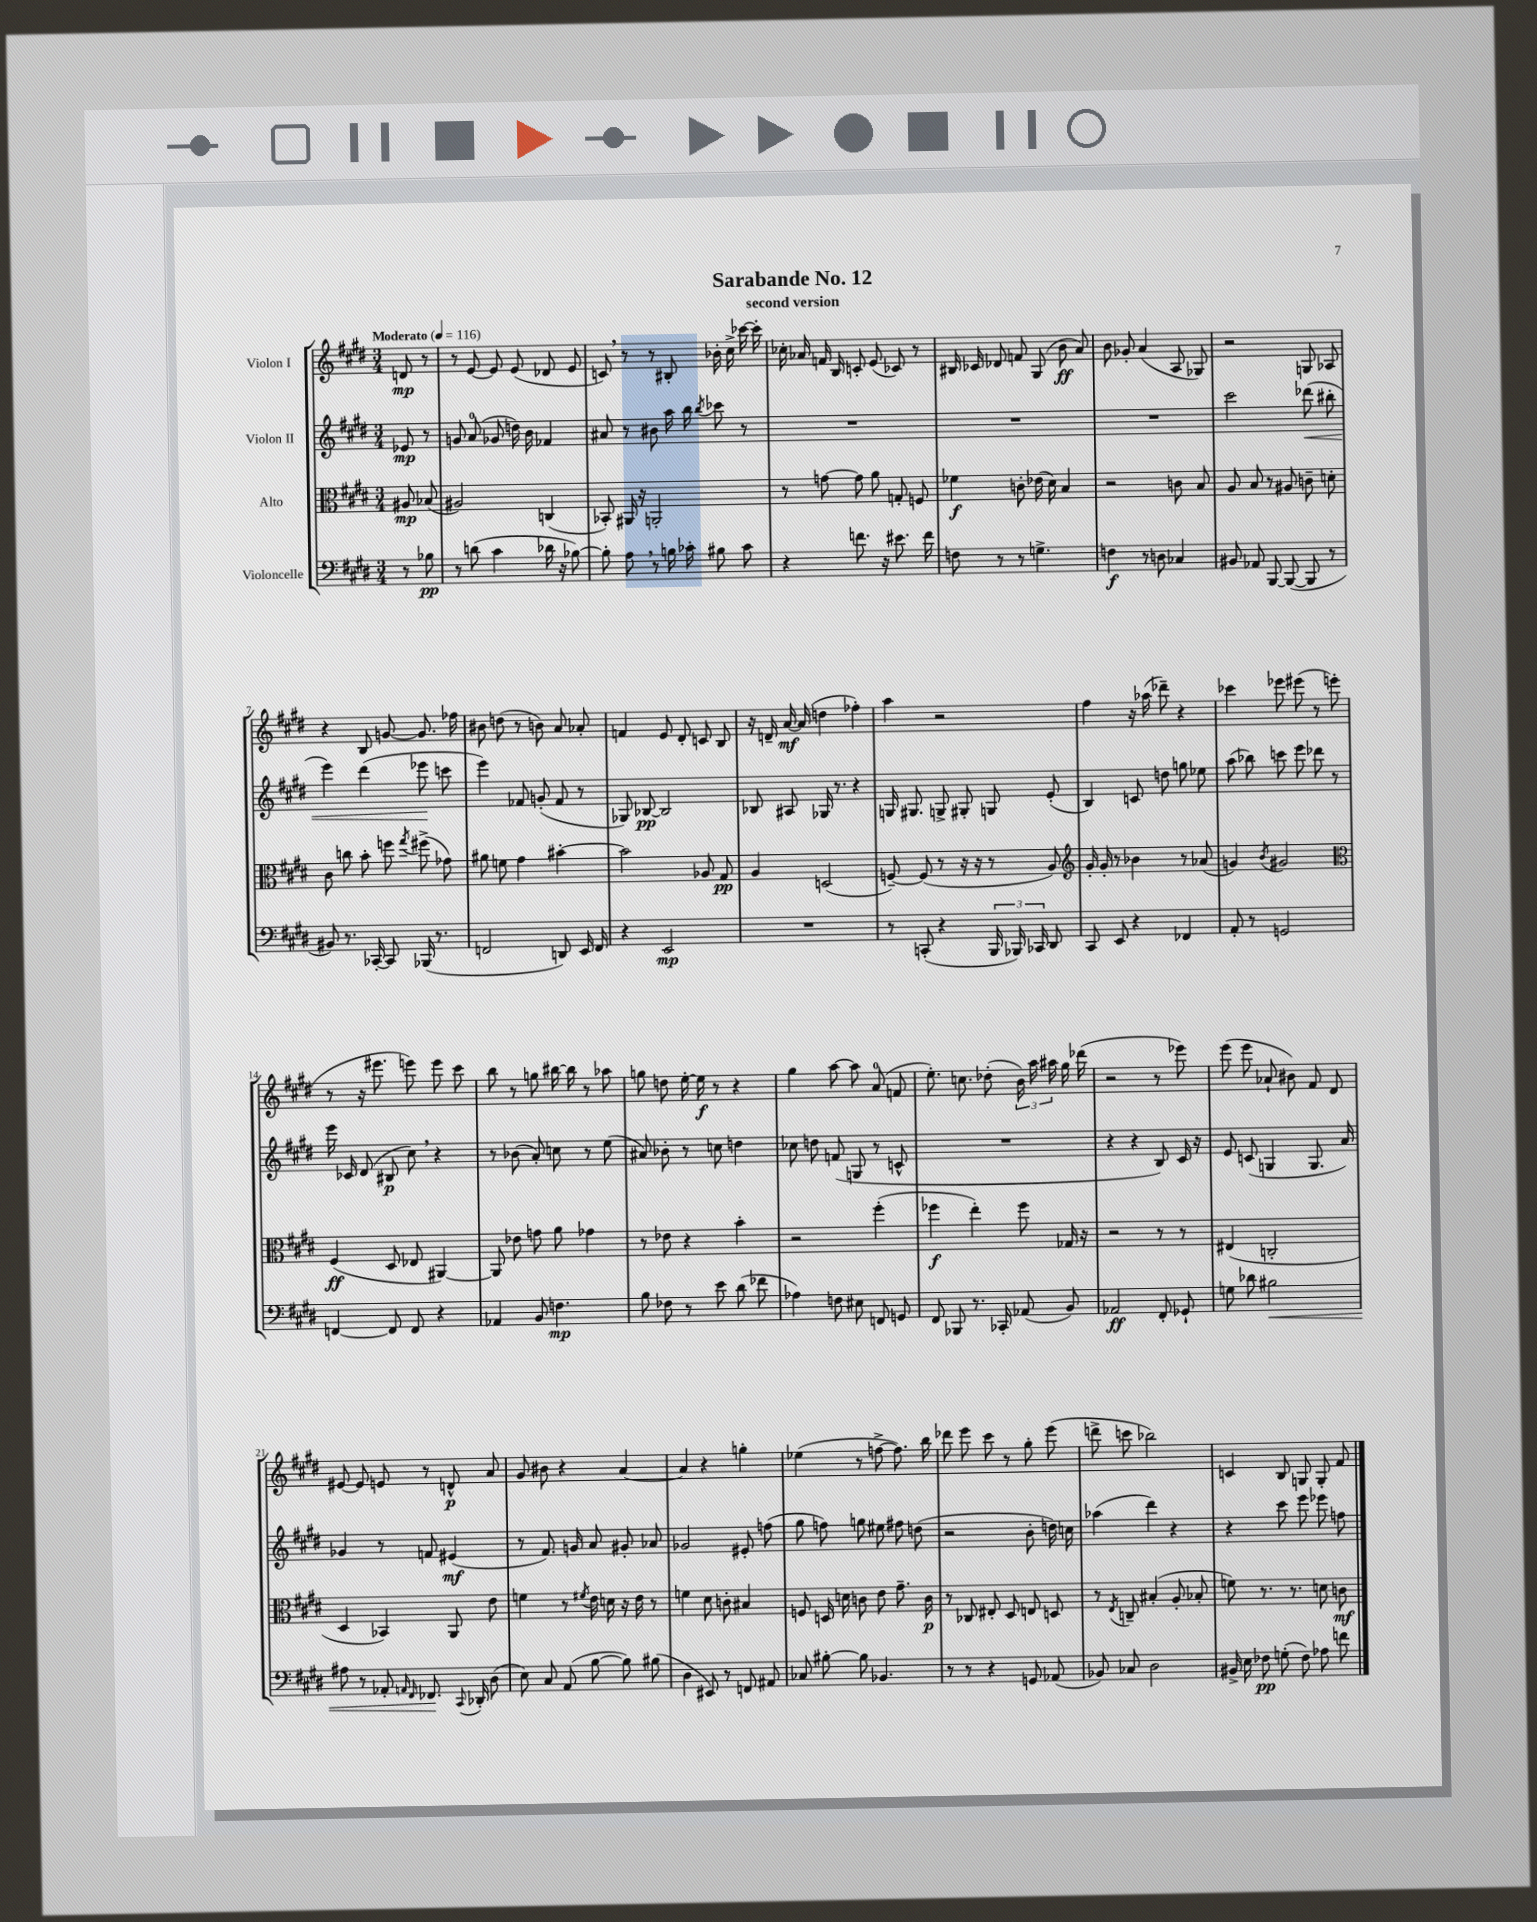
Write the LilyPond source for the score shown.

\header { title = "Sarabande No. 12" subtitle = "second version" }
<<
\new StaffGroup <<
\new Staff = "s0" \with { instrumentName = "Violon I" } {
    \clef treble \key e \major \numericTimeSignature \time 3/4 \partial 4 \tempo "Moderato" 4 = 116
    \autoBeamOff d'8\mp r8 |
    r8 e'8~ e'8 e'8( des'8 e'8 |
    c'8) \breathe r8 r8 bis8-. bes'16-. cis''16-> ces'''16~ ces'''16-. |
    ces''16-. aes'16 f'16 b16 c'8-. e'8( ces'8) r8 |
    bis16 ces'16 des'8 f'8 gis8( b'8\ff a'8) |
    b'8 ges'8-. a'4( a8 ges8) |
    r2 g8 aes8 |
    r4 b8 g'8~ g'8. fes''16 |
    bis'8 d''8( r8 b'8) a'8 aes'8-. |
    f'4 e'8 dis'8-. c'8 b8 |
    r16 d'16-- a'16~\mf a'16( d''4 fes''4-.) |
    a''4 r2 |
    fis''4 r16 aes''16( des'''8--) r4 |
    ces'''4 ees'''8 eis'''8( r8 e'''8-. |
    r8 r16 eis'''8. e'''8) e'''8 cis'''8 |
    b''8 r8 g''8 bis''16~ bis''16 r8 aes''8 |
    g''8 d''8 e''16~-. e''16\f r8 r4 |
    gis''4 a''8~ a''8 a'8-0( f'8 |
    e''8.-.) c''8. des''8-.( \tuplet 3/2 { b'16) a''16 ais''16 } gis''16 des'''16( |
    r2 r8 ees'''8) |
    e'''8( e'''8 aes'8-! bis'8) fis'8 dis'8 |
    eis'8~ eis'8 e'8 r8 d'8-^\p a'8 |
    gis'8 bis'8 r4 a'4~ |
    a'4 r4 g''4-. |
    ees''4( r8 f''8~-> f''8.) b''16 |
    des'''8 e'''8 cis'''8 r8 gis''8-. e'''8( |
    d'''8-> c'''8 bes''2) |
    c'4 b8 g8 g8-. fis'8 \bar "|." |
}
\new Staff = "s1" \with { instrumentName = "Violon II" } {
    \clef treble \key e \major \numericTimeSignature \time 3/4 \partial 4
    \autoBeamOff ees'8\mp r8 |
    g'8 a'8-0( ges'8 d''16) b'16 fes'4 |
    ais'8 r8 bis'8 a''16 b''16 \acciaccatura { b''8 } ces'''8 r8 |
    R2. |
    R2. |
    R2. |
    cis'''2 des'''8\<( bis''8-. |
    e'''4) dis'''4( ees'''8\! c'''8 |
    e'''4) fes'8 g'8-.( fes'8 r8 |
    ges8) bes8~\pp bes2 |
    bes8 ais8 ges16 r8. r4 |
    g16 gis8. g8-> gis8-. g8 e'8-.( |
    b4) c'8 d''8 g''8 ees''8 |
    a''8( bes''8) c'''8 e'''8 des'''8 r8 |
    e'''16 ces'16 dis'8( bis8\p cis''8) \breathe r4 |
    r8 bes'8( a'8-.) c''8 r8 e''8( |
    ais'8) bes'8-. r8 c''8 d''4 |
    ces''8 d''8 f'8( g8 r8 c'8-^ |
    R2. |
    r4 r4 b8) cis'16 r16 |
    e'8 c'8( g4 g8. a'16) |
    ges'4 r8 f'8 eis'4\mf( |
    r8 fis'8.) g'16 a'8 gis'8-. aes'8 |
    ges'2 eis'8-. f''8( |
    gis''8 f''8) g''8 eis''8 fis''8 d''8( |
    r2 b'8-. d''16) c''16 |
    aes''4( dis'''4) r4 |
    r4 cis'''8 e'''8 ees'''8 f''8 \bar "|." |
}
\new Staff = "s2" \with { instrumentName = "Alto" } {
    \clef alto \key e \major \numericTimeSignature \time 3/4 \partial 4
    \autoBeamOff ais8\mp bes8( |
    ais2) c4( |
    bes,8-.) ais,16 r16 a,2-. |
    r8 g'8~ g'8 a'8 g8-. f8 |
    fes'4\f c'8-. ees'16( dis'16) b4 |
    r2 c'8 b8 |
    a8 b8 r8 ais8 c'8-- d'8-. |
    cis'8 c''8 b'8-. f''8 \acciaccatura { gis''8 } fis''8->( ges'8) |
    ais'8 f'8 gis'4 bis'4~-. |
    bis'2 aes8 gis8\pp |
    a4 d2( |
    f8~--) f8( r8 r16 r16 r8 a8) |
    \clef treble gis'16-. gis'16-. r8 bes'4 r8 aes'8( |
    g'4) \acciaccatura { b'8 } gis'2 |
    \clef alto fis4\ff( dis8 ees8 ais,4~) |
    ais,8 ees'8 g'8 a'8 ges'4 |
    r8 ees'8 r4 b'4-. |
    r2 fis''4-.( |
    fes''4\f e''4-.) fes''8 ges16 r16 |
    r2 r8 r8 |
    eis4( c2-. |
    dis4 bes,4) a,8 e'8 |
    f'4 r8 \acciaccatura { fis'8 } e'16 d'16 r16 e'16 r8 |
    f'4 dis'8 c'8-. bis4 |
    f8 d16 d'16 c'8 e'8 gis'8.-- c'16\p |
    r8 ces8 eis8-. dis8 e8 d8 |
    r8 \acciaccatura { e8 } c8-- bis4-.( a8-. bes8-. |
    f'8) r8. r8. d'8 c'8\mf \bar "|." |
}
\new Staff = "s3" \with { instrumentName = "Violoncelle" } {
    \clef bass \key e \major \numericTimeSignature \time 3/4 \partial 4
    \autoBeamOff r8 bes8\pp |
    r8 d'8( cis'4 des'16 r16 bes8~) |
    bes8-. a8 \breathe r8 b16 ces'16-. bis8 ces'8 |
    r4 f'8. r16 eis'8. f'16 |
    f8 r8 r8 g4.-> |
    f4\f r8 d8 ces4 |
    bis,8 aes,8 b,,8~ b,,8~( b,,8 r8 |
    bis,8) r8. ces,16~-. ces,8 bes,,16( r8. |
    f,2 d,8) e,16 f,16 |
    r4 e,2\mp |
    R2. |
    r8 c,8-.( r4 \tuplet 3/2 { b,,16 bes,,16) ces,16 } dis,8 |
    cis,8 e,8 r4 fes,4 |
    a,8-. r8 g,2 |
    f,4~ f,8 f,8 r4 |
    aes,4 b,8 f4.\mp |
    b8 fes8 r8 e'8 dis'8( fes'8 |
    aes4) f8 eis8 f,8 g,8 |
    fis,8 bes,,8 r8. ces,16-. aes,8( b,8) |
    aes,2\ff fis,8-. ges,8-! |
    g8 des'8 bis2\< |
    ais8 r8 aes,8-. \grace { a,16 fis,16 } fes,8.\! \appoggiatura { cis,8 } des,16-. dis8( |
    e8) cis8 a,8( b8~ b8) bis8( |
    dis4 eis,8) r8 f,8 ais,8 |
    ces8 bis8~-. bis8 bes,4. |
    r8 r8 r4 g,8 aes,8( |
    bes,8) ces8 dis2 |
    bis,16-> e16 fes8\pp g8-.( fes8) aes8 f'8 \bar "|." |
}
>>
>>
